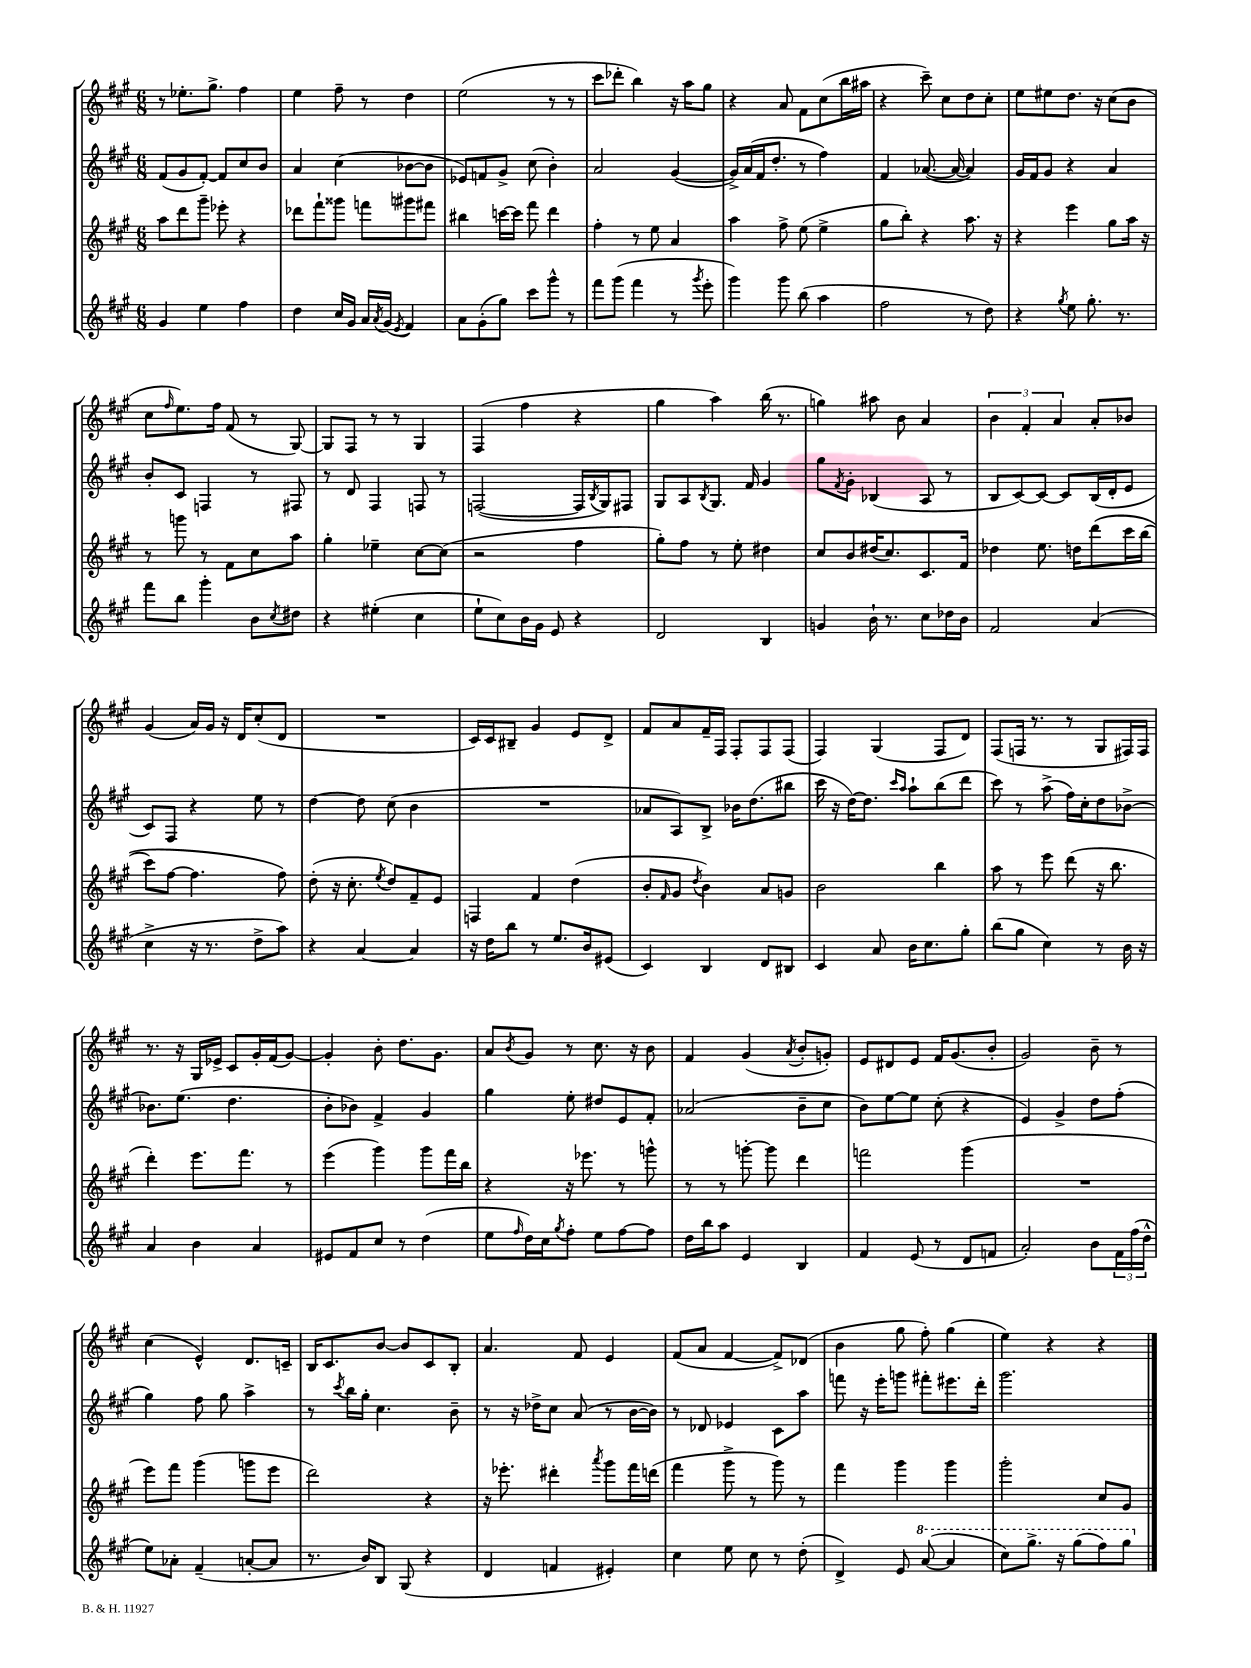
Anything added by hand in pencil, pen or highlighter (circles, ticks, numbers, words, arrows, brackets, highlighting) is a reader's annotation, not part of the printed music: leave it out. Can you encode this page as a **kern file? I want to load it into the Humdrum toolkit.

**kern	**kern	**kern	**kern
*staff4	*staff3	*staff2	*staff1
*clefG2	*clefG2	*clefG2	*clefG2
*k[f#c#g#]	*k[f#c#g#]	*k[f#c#g#]	*k[f#c#g#]
*M6/8	*M6/8	*M6/8	*M6/8
4g#	8aa	(8f#	8r
.	8ddd	8g#	8.ee-'
4ee	8ggg#~	[8f#')	.
.	.	.	8.gg#^
.	8eee-'	8f#]	.
4ff#	4r	8cc#	4ff#
.	.	8b	.
=	=	=	=
4dd	8ddd-	4a	4ee
.	8fff#`	.	.
16cc#	8ggg##	(4cc#	8ff#~
16g#	.	.	.
16a	8fff	.	8r
8qa	.	.	.
(16g#	.	.	.
8qe	.	.	.
4f#)	8ggg#	[8b-	4dd
.	8fff#	8b-]	.
=	=	=	=
8a	4bb#	8e-)	(2ee
(8g#'	.	8f	.
8gg#)	[16ccc	8g#^	.
.	16ccc]	.	.
8ccc#	8fff#	(8cc#	.
8ggg#^^	4ddd	4b')	8r
8r	.	.	8r
=	=	=	=
8fff#	4ff#'	2a	8ccc#
(8ggg#	.	.	8ddd-'
4fff#	8r	.	4bb)
.	8ee	.	.
8r	4a	([4g#	16r
.	.	.	16aa
8qggg#	.	.	.
8eee'	.	.	8gg#
=	=	=	=
4ggg#)	4aa	16g#^])	4r
.	.	(16a	.
.	.	16f#	.
.	.	8.dd'	.
8ggg#	8ff#^	.	8a
(8bb	(8ee	8r	8f#
4aa	4ee^	4ff#)	(8cc#
.	.	.	16bb
.	.	.	16aa#
=	=	=	=
2ff#	8gg#	4f#	4r
.	8bb')	.	.
.	4r	([8.a-	8ccc#~)
.	.	.	8cc#
.	.	16a-_	.
8r	8.aa	4a-])	8dd
8dd)	.	.	8cc#'
.	16r	.	.
=	=	=	=
4r	4r	16g#	8ee
.	.	16f#	.
.	.	8g#	8ee#
8qgg#	.	.	.
8ee	4eee	4r	8.dd
8.gg#'	.	.	.
.	.	.	16r
.	8gg#	4a	(8cc#
8.r	.	.	.
.	16aa	.	8b
.	16r	.	.
=	=	=	=
8fff#	8r	8b'	8cc#
.	.	.	16qqff#
8bb	8ggg	8c#	8.ee)
4ggg#'	8r	4F	.
.	.	.	16ff#
.	8f#	.	(8f#
8b	8cc#	8r	8r
8qcc#	.	.	.
8dd#	8aa	8F#	[8G#)
=	=	=	=
4r	4gg#'	8r	8G#]
.	.	8d	8F#
(4ee#'	4ee-~	4F#	8r
.	.	.	8r
4cc#	[8cc#	8F	4G#
.	(8cc#]	8r	.
=	=	=	=
8ee`	2r	([2F	(4F#
8cc#)	.	.	.
16b	.	.	4ff#
16g#	.	.	.
8e	.	.	.
4r	4ff#	16F]	4r
.	.	8qB	.
.	.	16G#)	.
.	.	8F#	.
=	=	=	=
2d	8gg#')	8G#	4gg#
.	8ff#	8A	.
.	.	8qB	.
.	8r	8.G#	4aa)
.	8ee'	.	.
.	.	16f#	.
4B	4dd#	4g#	(16bb
.	.	.	8.r
=	=	=	=
4g	8cc#	8gg#	4gg)
.	.	8qf#	.
.	8b	8g#'	.
16b`	(16dd#	(4B-	8aa#
8.r	8.cc#)	.	.
.	.	.	8b
8cc#	8.c#	8A	4a
16dd-	.	8r	.
16b	16f#	.	.
=	=	=	=
2f#	4dd-	8B	6b
.	.	[8c#)	.
.	.	.	6f#'
.	8.ee	8c#_	.
.	.	.	6a
.	.	8c#]	.
.	16dd	.	.
(4a	&(8ddd	(16B	8a'
.	.	16d'	.
.	16ccc#	8e	8b-
.	(16bb	.	.
=	=	=	=
4cc#^	8ccc#)	8c#)	(4g#
.	[8ff#	8F#	.
16r	4.ff#]	4r	16a)
8.r	.	.	16g#
.	.	.	16r
.	.	.	16d
8dd^	.	8ee	(8cc#'
8aa)	8ff#&)	8r	8d
=	=	=	=
4r	(8dd'	[4dd	2.r
.	16r	.	.
.	8.cc#'	.	.
[4a	.	8dd]	.
.	8qee	.	.
.	8dd)	(8cc#	.
4a]	8f#~	4b	.
.	8e	.	.
=	=	=	=
16r	4F	2.r	16c#)
16dd	.	.	16c#
8bb	.	.	8B#~
8r	4f#	.	4g#
8.ee	.	.	.
.	(4dd	.	8e
16b	.	.	.
(8e#	.	.	8d^
=	=	=	=
4c#)	8b'	8a-	8f#
.	16qqf#	.	.
.	8g#	8A)	8a
.	8qdd	.	.
4B	4b)	8B^	16f#~
.	.	.	16F#
.	.	16b-	8F#'
.	.	(8.dd	.
8d	8a	.	8F#
8B#	8g	8bb#	(8F#
=	=	=	=
4c#	2b	16ccc#	4F#)
.	.	16r	.
.	.	[16dd)	.
.	.	8.dd]	.
8a	.	.	(4G#
.	.	16qqccc#	.
.	.	16qqaa	.
16b	.	8aa`	.
8.cc#	.	.	.
.	4bb	(8bb	8F#
8gg#'	.	8ddd	8d)
=	=	=	=
(8bb	8aa	8ccc#)	(8F#
8gg#	8r	8r	16F
.	.	.	8.r
4cc#)	8eee	(8aa^	.
.	(8ddd	16ff#)	8r
.	.	16cc#'	.
8r	16r	8dd	8G#
.	8.bb	.	.
16b	.	[8b-^	16F#)
16r	.	.	16F#
=	=	=	=
4a	4ddd')	8.b-]	8.r
.	.	(8.ee	16r
4b	8.eee	.	16G#
.	.	.	16e-^
.	.	4.dd	8c#
.	8.fff#	.	.
4a	.	.	16g#'
.	.	.	(16f#
.	8r	.	[8g#)
=	=	=	=
8e#	(4eee	8b'	4g#']
8f#	.	8b-)	.
8cc#	4ggg#)	4f#^	8b'
8r	.	.	8.dd
(4dd	8ggg#	4g#	.
.	.	.	8.g#
.	16fff#	.	.
.	16bb	.	.
=	=	=	=
8ee	4r	4gg#	8a
16qqff#	.	.	8qb
16dd)	.	.	8g#
16cc#	.	.	.
8qgg#	.	.	.
8ff#'	16r	8ee'	8r
.	8.eee-	.	.
8ee	.	8dd#	8.cc#
[8ff#	8r	8e	.
.	.	.	16r
8ff#]	8ggg^^	8f#'	8b
=	=	=	=
16dd	8r	(2a-	4f#
16bb	.	.	.
8aa	8r	.	.
4e	[8ggg'	.	(4g#
.	8ggg]	.	.
.	.	.	8qa
4B	4ddd	8b~	8b'
.	.	8cc#	8g')
=	=	=	=
4f#	2fff	8b)	8e
.	.	[8ee	8d#
(8e	.	8ee]	8e
8r	.	(8cc#'	16f#
.	.	.	(8.g#
8d	(4ggg#	4r	.
8f	.	.	8b'
=	=	=	=
2a')	2.r	4e)	2g#)
.	.	4g#^	.
8b	.	8dd	8b~
24f#	.	(8ff#'	8r
(24ff#	.	.	.
24dd^^	.	.	.
=	=	=	=
8ee)	8eee)	4gg#)	(4cc#
8a-'	8fff#	.	.
(4f#~	(4ggg#	8ff#	4e^^)
.	.	8gg#	.
[8a'	8ggg	4aa^	8.d
8a]	8eee	.	.
.	.	.	16c~
=	=	=	=
8.r	2ddd)	8r	16B
.	.	.	8.c#
.	.	8qccc#	.
.	.	16bb	.
16b)	.	16gg#'	.
8B	.	4.cc#	[8b
(8G#	.	.	8b]
4r	4r	.	8c#
.	.	8b~	8B'
=	=	=	=
4d	16r	8r	4.a
.	8.eee-'	.	.
.	.	16r	.
.	.	16dd-^	.
4f	4ddd#'	8cc#	.
.	.	(8a	8f#
.	8qaaa	.	.
4e#')	8ggg#	8r	4e
.	16fff#	[16b	.
.	(16ddd	16b])	.
=	=	=	=
4cc#	4fff#	8r	(8f#
.	.	8d-	8a
8ee	8ggg#^	4e-	[4f#
8cc#	8r	.	.
8r	8ggg#)	8c#	8f#^])
(8dd'	8r	8aa	(8d-
=	=	=	=
4d^)	4fff#	8fff	4b
.	.	16r	.
.	.	16eee'	.
8e	4ggg#	8ggg	8gg#
([8aa	.	8fff#'	8ff#')
4aa]	4ggg#	8.eee#	(4gg#
.	.	16ddd'	.
=	=	=	=
8ccc#)	2ggg#'	2.ggg#	4ee)
8.ggg#^	.	.	.
.	.	.	4r
16r	.	.	.
(8ggg#	.	.	.
8fff#)	8cc#	.	4r
8ggg#	8g#	.	.
==	==	==	==
*-	*-	*-	*-
